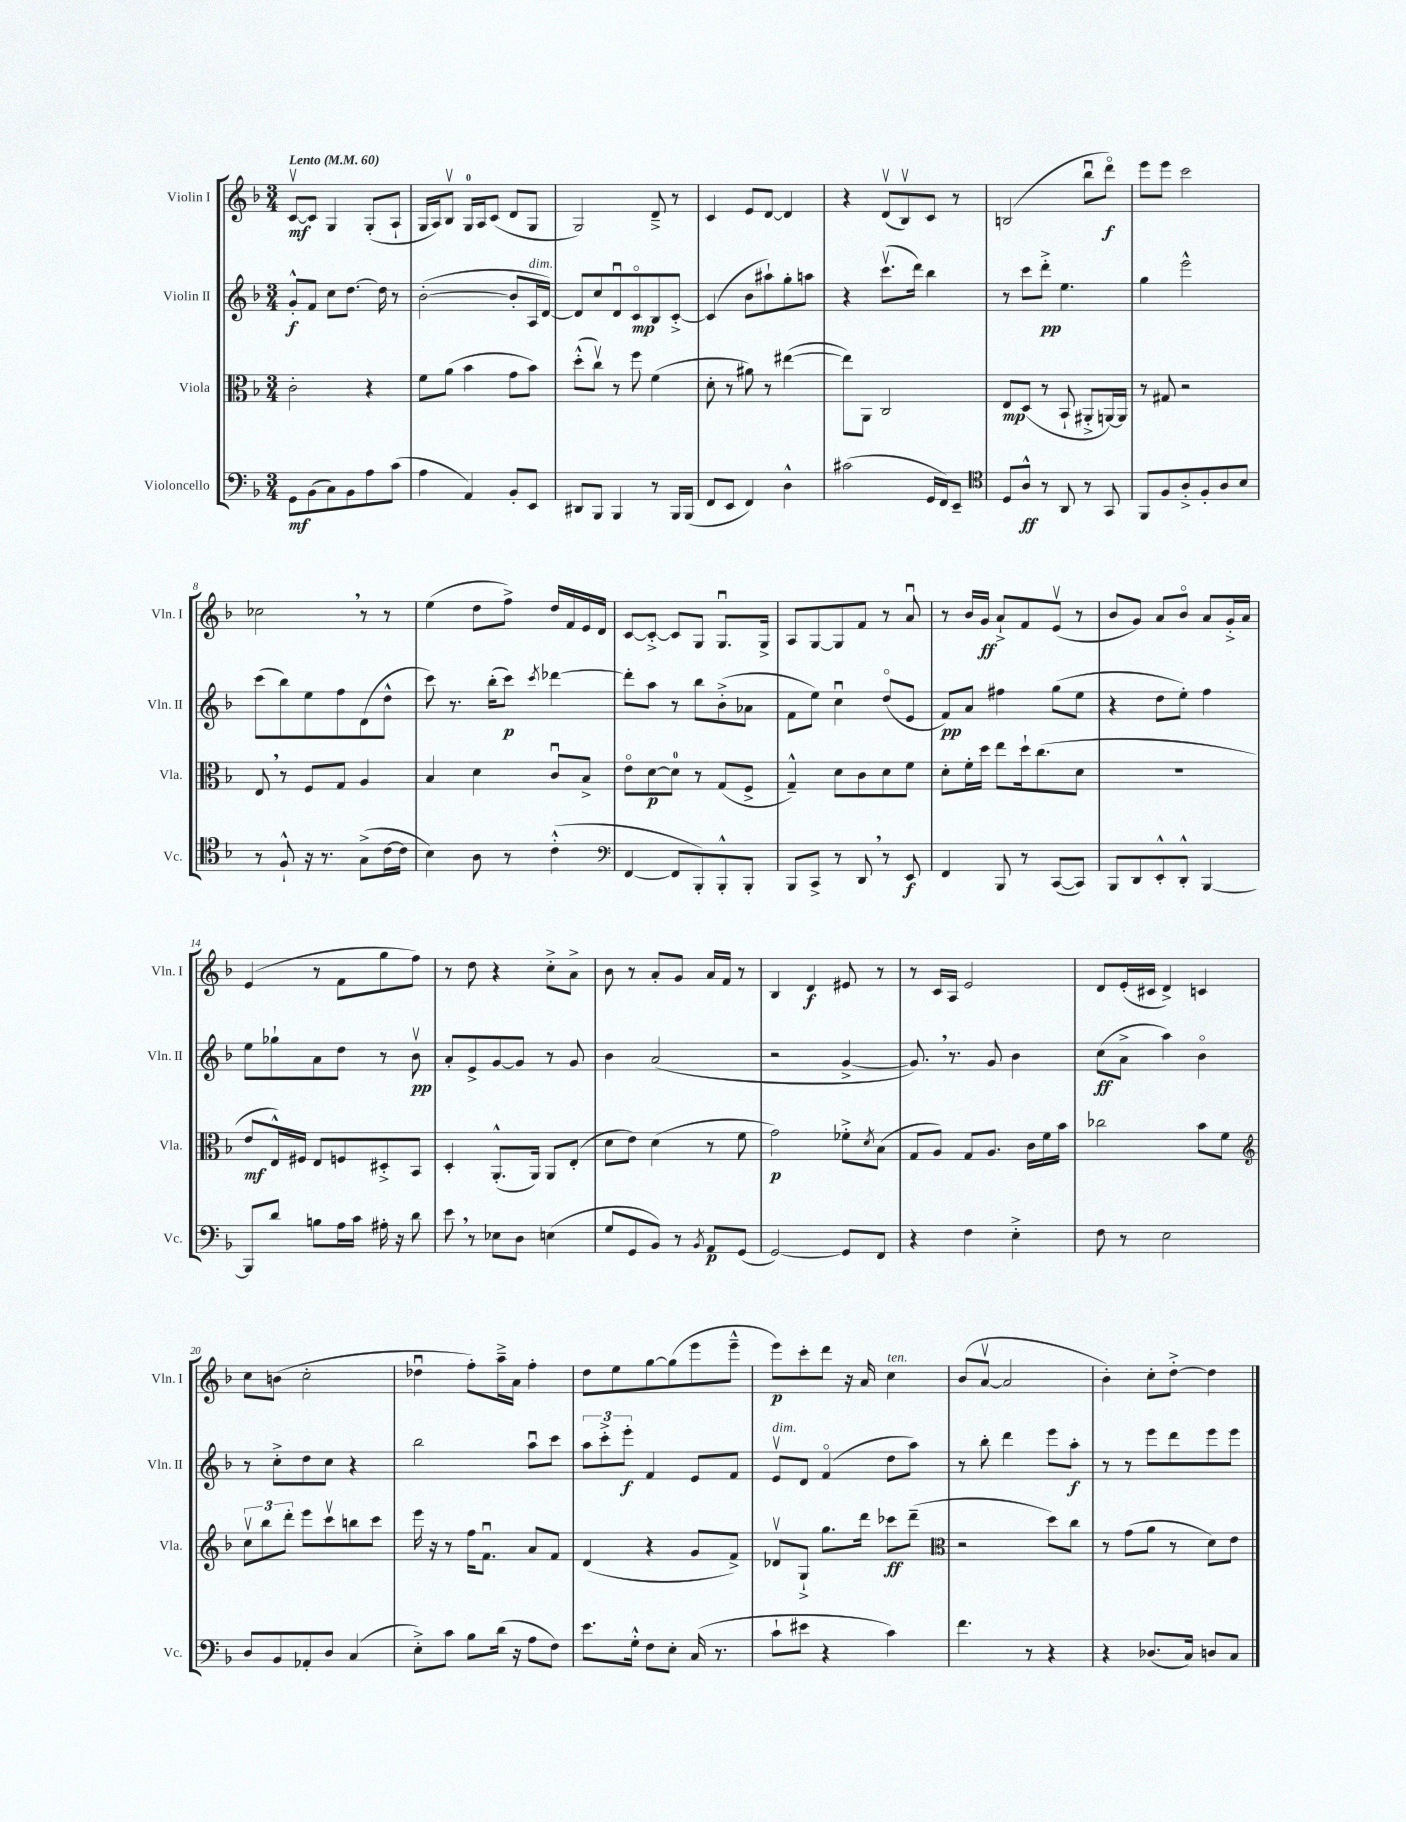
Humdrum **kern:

**kern	**kern	**kern	**kern
*staff4	*staff3	*staff2	*staff1
*clefF4	*clefC3	*clefG2	*clefG2
*k[b-]	*k[b-]	*k[b-]	*k[b-]
*M3/4	*M3/4	*M3/4	*M3/4
*MM60	*MM60	*MM60	*MM60
8GG\L	2c'\	8g'^^/L	[8cv/L
(8BB-\	.	8f/J	8c/]J
8C\)	.	8cc\L	4G/
8BB-\	.	[8.dd\J	.
8A\	4r	.	(8G'/L
.	.	16dd\]	.
(8c\J	.	8r	8A`/J
=	=	=	=
4A\	8f\L	([2b-'\	16G/LL
.	.	.	16A/J)
.	(8a\J	.	8B-v/J
4AA/)	4b-\	.	16G/LL
.	.	.	16A/J
.	.	.	(8c/J
8BB-'/L	8g\L	8b-'/]L	8d/L
8EE/J	8b-\J)	16A/L	8G/J
.	.	[16d/JJ)	.
=	=	=	=
8DD#/L	(8dd'^^\L	8d/]L	2G/)
8BBB-/J	8ccv\J)	8cc/	.
4BBB-/	8r	8du/	.
.	8ff\	8co/	.
8r	(4f\	8B-/	8d~^/
16BBB-/LL	.	[8c'^/J	8r
(16BBB-/JJ	.	.	.
=	=	=	=
8FF/L	8d'\	(4c/]	4c/
8EE/J	8r	.	.
4FF/)	8a#\)	8b-\L	8e/L
.	8r	8aa#`\)	[8d/J
4D^^\	([4ee#\	8gg'\	4d/]
.	.	8aa\J	.
=	=	=	=
(2c#\	8ee#\]L)	4r	4r
.	8AA\J	.	.
.	2C/	(8.cccv\L	(8dv/L
.	.	.	8B-v/)
.	.	16ddd\Jk)	.
16GG/LL	.	4bb-\	8c/J
16FF/J)	.	.	.
8EE~/J	.	.	8r
=	=	=	=
*clefC4	*	*	*
8D/L	8E/L	8r	(2B/
8A^^/J	(8D/J	8ccc\L	.
8r	8r	8ddd'^\J	.
8AA/	8BB-`/	4.ee\	.
8r	8AA#'^/L	.	8bb-u\L
8GG/	[16AA/L)	.	8dddo\J)
.	16AA/]JJ	.	.
=	=	=	=
8FF/L	8r	4gg\	8eee\L
8F/	8G#/	.	8eee\J
8A'^/	2r	2eee^^\	2ccc\
8F'/	.	.	.
8A/	.	.	.
8B-/J	.	.	.
=	=	=	=
8r	8E/	(8ccc\L	2cc-\
8F`^^/	8r	8bb-\)	.
16r	8F/L	8ee\	.
8.r	.	.	.
.	8G/J	8ff\	.
(8G^\L	4A/	(8d\	8r
[16c\L	.	8dd^^\J	8r
16c\]JJ	.	.	.
=	=	=	=
4B-\)	4B-/	8ccc\)	(4ee\
.	.	8.r	.
8A\	4d\	.	8dd\L
.	.	(16bb-'\LK	.
8r	.	8ccc\J)	8ff^\J)
.	.	8qccc/	.
(4c'^^\	8cu/L	[4ddd-\	16dd/LL
.	.	.	16f/
.	8B-^/J	.	16e/
.	.	.	16d/JJ
=	=	=	=
*clefF4	*	*	*
[4FF/	8eo\L	8ddd-'\]L	[8c/L
.	[8d\	8aa\J	8c'^/_J
8FF/]L	8d\]J	8r	8c/]L
8BBB-'/)	8r	8bb-\L	8G/J
8BBB-'^^/	(8G/L	(8b-'^\	8.Gu/L
8BBB-'/J	8F^/J	8a-\J	.
.	.	.	16G^/Jk
=	=	=	=
8BBB-/L	4G~^^/)	8f\L	8A/L
8CC^/J	.	8ee\J)	[8G/
8r	8d\L	4ccu\	8G/]
8DD/	8c\	.	8f/J
8r	8d\	(8ddo/L	8r
8EE/	8f\J	8e/J	8au/
=	=	=	=
4FF/	8d'\L	8f/L)	8r
.	16f'\L	8a/J	16b-/LL
.	16dd\JJ	.	16g/JJ
8BBB-/	8ee\L	4ff#\	8a`^/L
8r	16dd`\k	.	8f/
.	(8.cc\	.	.
([8CC/L	.	(8gg\L	(8ev/J
8CC/]J)	8d\J	8ee\J	8r
=	=	=	=
8BBB-/L	2.r	4r	8b-/L
8DD/	.	.	8g/J)
8EE'^^/	.	8dd\L	8a/L
8DD'^^/J	.	8ee'\J)	8b-o/J
[4BBB-/	.	4ff\	8a/L
.	.	.	16g'^/L
.	.	.	16a/JJ
=	=	=	=
8BBB-/]L	8e/L	8ee\L	(4e/
8d/J	16E^^/L)	8gg-`\	.
.	16F#/JJ	.	.
8B\L	8E/L	8a\	8r
16A\L	8F/	8dd\J	8f\L
16c\JJ	.	.	.
16A#'\	8D#'^/	8r	8gg\
16r	.	.	.
8d\	8BB-/J	8b-v\	8ff\J)
=	=	=	=
8e\	4D'/	8a'/L	8r
8r	.	8e^/	8dd\
8E-\L	(8.AA'^^/L	[8g/	4r
8D\J	.	8g/]J	.
.	16AA/Jk)	.	.
(4E\	8AA/L	8r	8cc'^\L
.	(8E'/J	8g/	8a^\J
=	=	=	=
8G/L	8d\L	4b-\	8b-\
8GG/	8e\J)	.	8r
8BB-/J)	(4d\	(2a/	8a'/L
8r	.	.	8g/J
8qBB-/	.	.	.
8AA/L	8r	.	16a/LL
.	.	.	16f/JJ
(8GG/J	8f\	.	8r
=	=	=	=
[2GG/)	2g\)	2r	4B-/
.	.	.	4d/
8GG/]L	8f-'^\L	[4g^/	8e#/
.	8qd/	.	.
8FF/J	(8B-\J	.	8r
=	=	=	=
4r	8G/L	8.g/])	8r
.	8A/J)	.	16c/LL
.	.	8.r	16A/JJ
4F\	8G/L	.	2e/
.	8.A/J	8g/	.
4E'^\	.	4b-\	.
.	16c\LL	.	.
.	16f\	.	.
.	16b-\JJ	.	.
=	=	=	=
8F\	2cc-\	(8cc\L	8d/L
8r	.	8a^\J	(16e'/L
.	.	.	16c#/JJ
2E\	.	4aa\)	4d^/)
.	8b-\L	4b-o\	4c/
.	8f\J	.	.
=	=	=	=
*	*clefG2	*	*
8D/L	12ccv\L	8r	8cc\L
.	12bb-\	.	.
8BB-/	.	8cc'^\L	(8b\J
.	12ddd'\J	.	.
8AA-'/	8eee\L	8dd\	2cc'\
8D/J	8cccv\	8cc\J	.
(4C/	8bb\	4r	.
.	8ccc\J	.	.
=	=	=	=
8E'^\L)	16eee\	2bb-\	4dd-u\
.	16r	.	.
8c\J	8r	.	.
8B-\L	16ff\LK	.	8ff'\L)
.	8.fu\J	.	.
(16d\Jk	.	.	16aa~^\L
16r	.	.	16a\JJ
8A\L	8a/L	8aau\L	4ff'\
8F\J)	8f/J	8ccc\J	.
=	=	=	=
8.e\L	(4d/	12aa\L	8dd\L
.	.	12ccc'^\	.
.	.	.	8ee\
.	.	12eee'\J	.
16G'^^\Jk	.	.	.
8F\L	4r	4f/	[8gg\
8E'\J	.	.	(8gg\]
(16C/	8g/L	8e/L	8eee\
8.r	.	.	.
.	8f^/J)	8f/J	8eee~^^\J
=	=	=	=
8c`\L	8d-v/L	8ev/L	8eee\L)
8e#\J	8G`^/J	8d/J	8ccc'\
4r	8.gg\L	(4fo/	8ddd\J
.	.	.	16r
.	16ddd\Jk	.	16a/
4c\)	8ccc-\L	8dd\L	4cc\
.	(8ddd~\J	8aa\J)	.
=	=	=	=
*	*clefC3	*	*
4.f\	2r	8r	(8b-/L
.	.	8bb-'\	[8av/J
.	.	4ddd\	2a/]
8r	.	.	.
4r	8dd\L)	8eee\L	.
.	8cc\J	8aa'\J	.
=	=	=	=
4r	8r	8r	4b-'\)
.	(8g\L	8r	.
(8.D-/L	8a\J	8eee\L	8cc'\L
.	8r	8ddd\	[8dd'^\J
16C/Jk)	.	.	.
8D/L	8d\L)	8eee\	4dd\]
8C/J	8e\J	8eee\J	.
==	==	==	==
*-	*-	*-	*-
